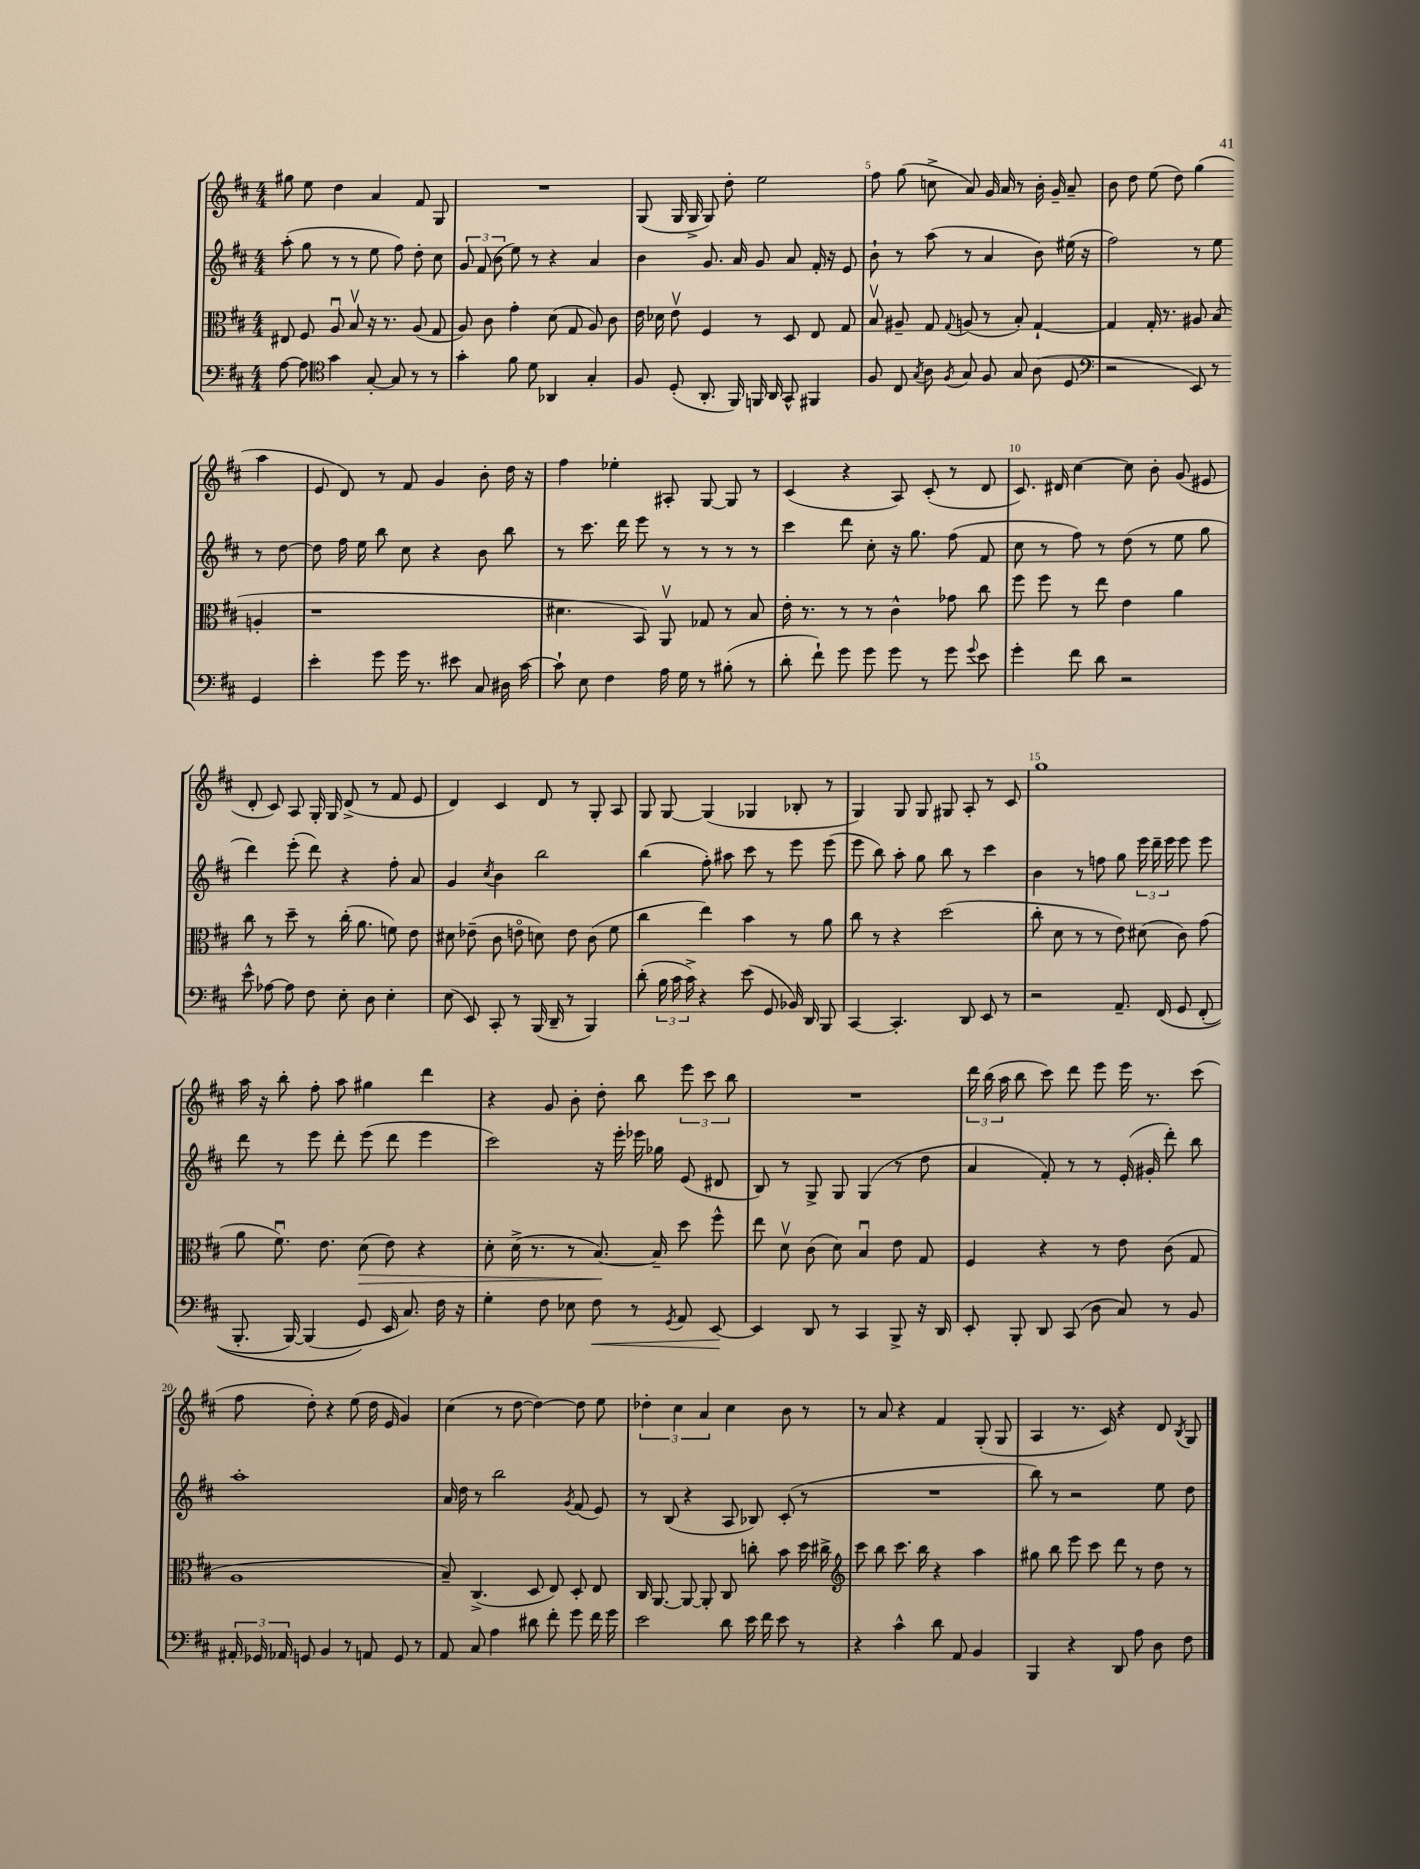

**kern	**kern	**kern	**kern
*staff4	*staff3	*staff2	*staff1
*clefF4	*clefC3	*clefG2	*clefG2
*k[f#c#]	*k[f#c#]	*k[f#c#]	*k[f#c#]
*M4/4	*M4/4	*M4/4	*M4/4
[8A	8E#	(8aa'	8gg#
8A]	8F#	8gg	8ee
*clefC4	*	*	*
4g	8Au	8r	4dd
.	8Bv	8r	.
[8G'	16r	8ee	4a
.	8.r	.	.
8G]	.	8ff#)	.
8r	(8A	8dd'	8f#
8r	8G	8cc#	8G
=	=	=	=
4g'	8A)	12g	1r
.	.	(12f#	.
.	8c#	.	.
.	.	12b	.
8f#	4g'	8ee)	.
8d	.	8r	.
4AA-	(8d	4r	.
.	8G	.	.
4G'	8A)	4a	.
.	8c#	.	.
=	=	=	=
8F#	16e	4b	(8G
.	16d-	.	.
(8D'	8ev	.	16G
.	.	.	16G^
8.AA'	4F#	8.g	8G)
.	.	.	8dd'
16FF#)	.	16a	.
16FF	8r	8g	2ee
16AA	.	.	.
8GG^^	8D	8a	.
4FF#	8E	16f#'	.
.	.	16r	.
.	8G	8e	.
=	=	=	=
8F#	8Bv	8b`	8ff#
8C#	8A#~	8r	(8gg
8qG	.	.	.
8A	8G	(8aa	8cc^
8qF#	8qqG	.	.
8G	(8A	8r	8a)
8F#	8r	4a	16g
.	.	.	16a
8G	8B')	.	8r
(8A	[4G`	8b)	16b'
.	.	.	16g~
8D	.	(16ee#	8a~
.	.	16r	.
=	=	=	=
*clefF4	*	*	*
2r	4G]	2ff#)	8b
.	.	.	8dd
.	16G'	.	(8ee
.	8.r	.	.
.	.	.	8dd)
8EE)	8A#	8r	(4gg
8r	(8B	8ee	.
4GG	4A'	8r	4aa
.	.	[8dd	.
=	=	=	=
4e'	1r	8dd]	8e
.	.	16ff#	8d)
.	.	16ee	.
8g	.	8bb	8r
16g	.	8cc#	8f#
8.r	.	.	.
.	.	4r	4g
8e#	.	.	.
8C#	.	8b	8b'
16D#	.	8bb	16dd
[16c#	.	.	16r
=	=	=	=
8c#`]	4.d#	8r	4ff#
8E	.	8.ccc#	.
4F#	.	.	4ee-'
.	.	16ddd	.
.	8BB)	8eee	.
16A	8AAv	8r	8A#'
16G	.	.	.
8r	8G-	8r	[8G
(8B#'	8r	8r	8G]
8r	8B	8r	8r
=	=	=	=
8d'	16e'	4ccc#	(4c#
.	8.r	.	.
8f#`)	.	.	.
8g	8r	8ddd	4r
8g	8r	8cc#'	.
8g	4c#^^	16r	8A)
.	.	8.gg	.
8r	.	.	(8c#'
8g	8g-	(8ff#	8r
8qqg	.	.	.
8e	8cc#	8f#	8d
=	=	=	=
4g'	8ff#	8cc#	8.c#)
.	8ff#	8r	.
.	.	.	16d#
8f#	8r	8ff#)	[4cc#
8d	8ee	8r	.
2r	4e	(8dd	8cc#]
.	.	8r	8b'
.	4a	8ee	(8g
.	.	8gg	8e#
=	=	=	=
8e^^	8cc#	4ddd)	8d'
[8A-	8r	.	8c#)
8A-]	8dd~	(8eee'	8A
8F#	8r	8ddd)	16G'
.	.	.	16G
8E'	(16cc#'	4r	(8d^
.	8.a	.	.
8D	.	.	8r
4E'	8f)	8ff#'	8f#
.	8e	8a	8e
=	=	=	=
(8E	8d#	4g	4d)
8EE)	(8e-~	.	.
.	.	8qcc#	.
8CC#'	8c#	4b	4c#
8r	8eo	.	.
(16BBB	8d)	2bb	8d
16DD~	.	.	.
8r	8e	.	8r
4BBB)	(8c#	.	8G'
.	8f#	.	8A
=	=	=	=
(8d'	4cc#	(4bb	8G
24B	.	.	[8G
24c#	.	.	.
24c#^)	.	.	.
4r	4ee)	8ff#')	(4G]
.	.	8aa#	.
(8e	4b	8ccc#	4G-
8GG	.	8r	.
16BB-)	8r	8eee	8B-'
16DD	.	.	.
8BBB	8a	(8eee	8r
=	=	=	=
[4CC#	8cc#	8eee	4G)
.	8r	8bb)	.
4.CC#']	4r	8aa'	8G
.	.	8gg	8G
.	(2dd	8bb	8G#
8DD	.	8r	8A'
8EE	.	4ccc#	8r
8r	.	.	8c#
=	=	=	=
2r	8cc#'	4b	1gg
.	8d	.	.
.	8r	8r	.
.	8r	8ff	.
8.AA~	8e)	8gg	.
.	(8d#	24eee	.
.	.	24ddd~	.
&(16FF#	.	.	.
.	.	24eee	.
8GG	8c#)	8eee	.
(8FF#'	(8g	8eee	.
=	=	=	=
8.BBB'	8a	8ddd	16aa
.	.	.	16r
.	8.f#u)	8r	8bb'
[16BBB)	.	.	.
(4BBB]	.	8eee	8ff#'
.	8.e	.	.
.	.	8ddd'	8aa
8GG&)	(8d	(8eee	4gg#
16EE	8e)	8ddd	.
8.C#)	.	.	.
.	4r	4eee	4ddd
16F#	.	.	.
16r	.	.	.
=	=	=	=
4G'	8d'	2ccc#)	4r
.	(16d^	.	.
.	8.r	.	.
8F#	.	.	8g
8E-	8r	.	8b'
8F#	[8.B)	16r	8dd'
.	.	16eee'	.
8r	.	16eee-	8bb
.	16B~]	16gg-	.
8qGG	.	.	.
8AA	8dd	(8e	12eee
.	.	.	12ccc#
[8EE	8ff#^^	8d#	.
.	.	.	12bb
=	=	=	=
4EE]	8ee	8B)	1r
.	8dv	8r	.
8DD	(8c#	8G^	.
8r	8d)	8G	.
4CC#	4Bu	(4G	.
8BBB^	8e	8r	.
16r	8G	8dd	.
16DD	.	.	.
=	=	=	=
8EE'	4F#	4a	24ddd
.	.	.	(24bb
.	.	.	24aa
8BBB'	.	.	8bb
8DD	4r	8f#')	8ccc#)
(8CC#	.	8r	8ddd
8D	8r	8r	8eee
8C#)	8e	(16e'	16eee
.	.	16g#'	8.r
8r	(8c#	8ddd')	.
8BB	8G	8bb	(8ccc#
=	=	=	=
24AA#'	1A	1aa'	8ff#
24GG-	.	.	.
24AA-	.	.	.
8GG	.	.	8dd')
4BB	.	.	4r
8r	.	.	(8ee
8AA	.	.	16dd
.	.	.	16e
8GG	.	.	4g)
8r	.	.	.
=	=	=	=
8AA	8B~)	16a	(4cc#
.	.	16dd	.
8C#	(4.C#^	8r	.
4A	.	2bb	8r
.	.	.	[8dd
8d#	8D	.	4dd_)
8f#'	8E)	.	.
.	.	8qg	.
8g	8D'	(8f#	8dd]
16f#	8E	8e)	8ee
16g	.	.	.
=	=	=	=
2e	16C#	8r	6dd-'
.	[8.AA	.	.
.	.	(8B	.
.	.	.	6cc#
.	8AA_	4r	.
.	.	.	6a
.	8AA']	.	.
8d	8C#	8A	4cc#
16e	8cc'	8B-)	.
16f#	.	.	.
8e	8b	(8c#'	8b
8r	16dd	8r	8r
.	16cc#^	.	.
=	=	=	=
*	*clefG2	*	*
4r	8ccc#	1r	8r
.	8bb	.	8a
4c#^^	8.ccc#	.	4r
.	16bb	.	.
8d	4r	.	4f#
8AA	.	.	.
4BB	4aa	.	(8G'
.	.	.	8G
=	=	=	=
4BBB	8gg#	8bb)	4A
.	8bb	8r	.
4r	8eee	2r	8.r
.	8ccc#	.	.
.	.	.	16c#)
8DD	8ddd	.	4r
8A	8r	.	.
8D	8dd	8ee	8d
.	.	.	8qB
8F#	8r	8dd	8G
==	==	==	==
*-	*-	*-	*-
